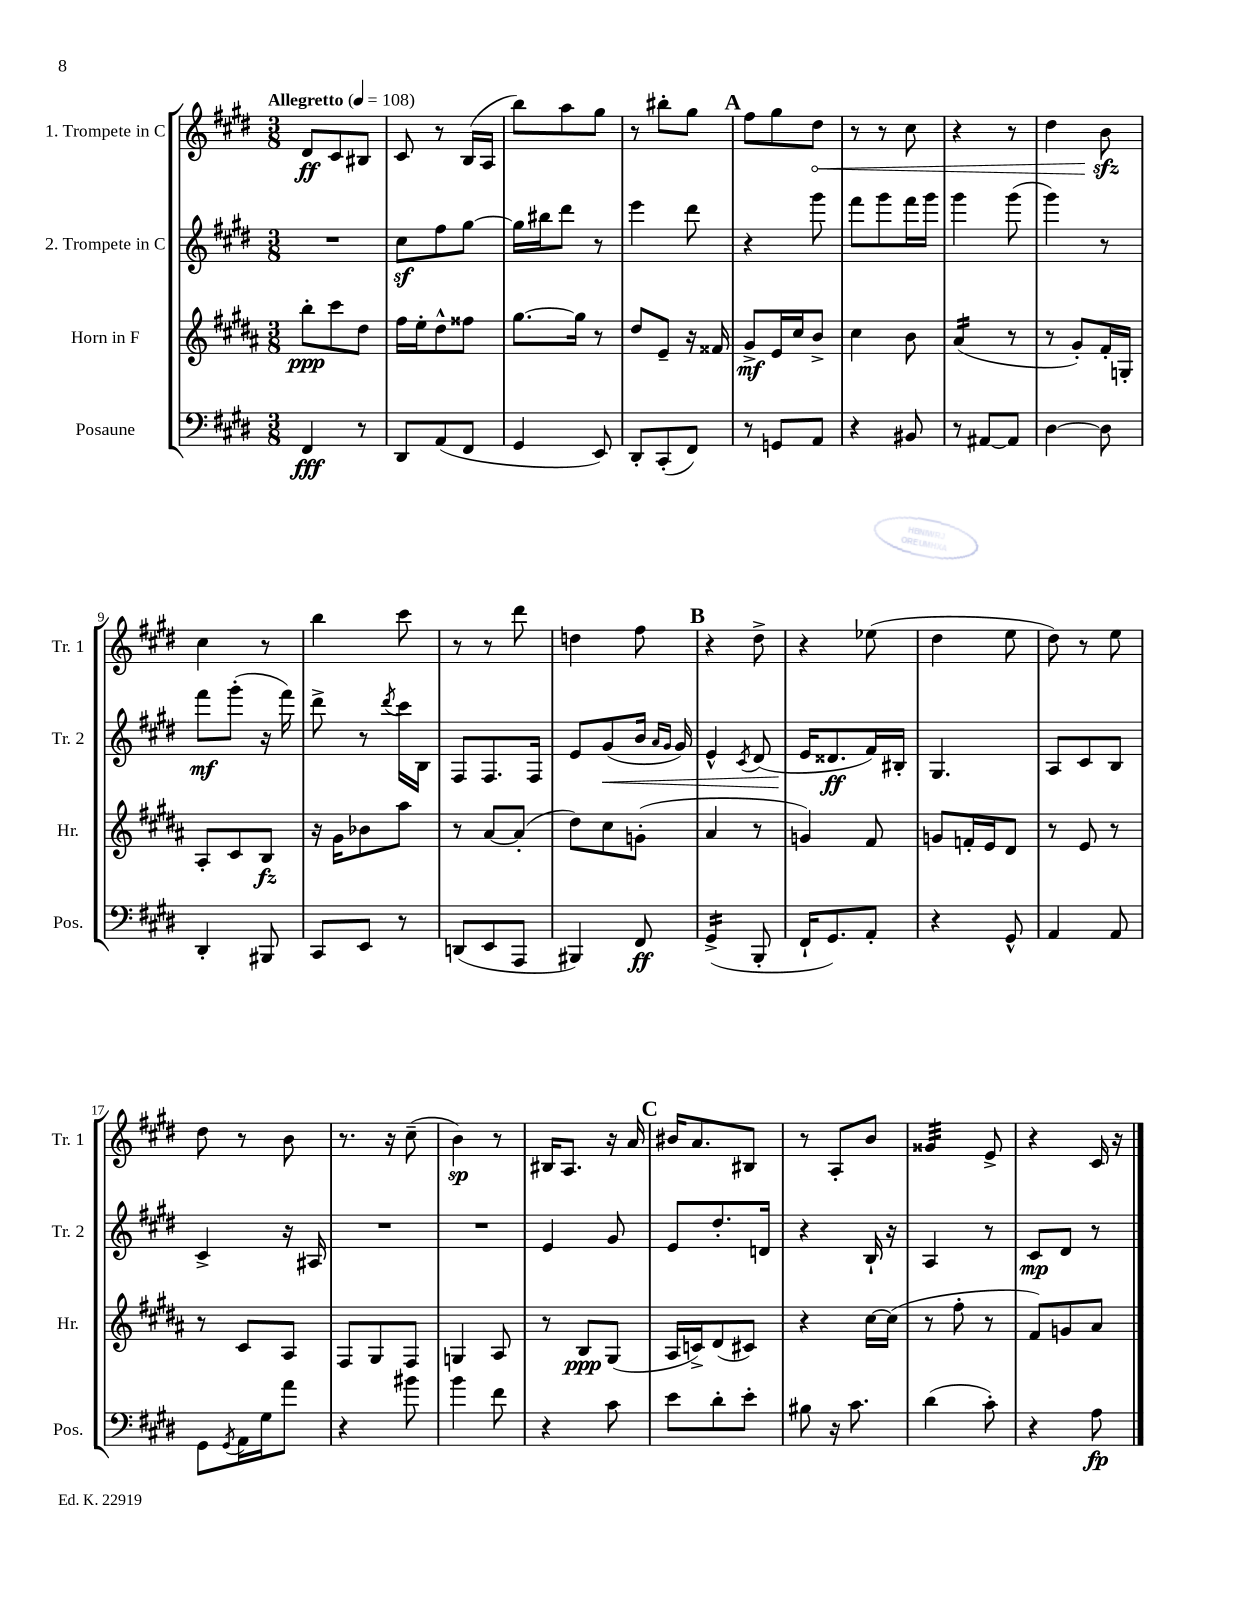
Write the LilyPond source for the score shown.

<<
\new StaffGroup <<
\new Staff = "s0" \with { instrumentName = "1. Trompete in C" shortInstrumentName = "Tr. 1" } {
    \clef treble \key e \major \numericTimeSignature \time 3/8 \tempo "Allegretto" 4 = 108
    dis'8\ff cis'8 bis8 |
    cis'8 r8 b16( a16 |
    b''8) a''8 gis''8 |
    r8 bis''8-. gis''8 |
    \mark \markup { \bold "A" } fis''8 gis''8 \once \override Hairpin.circled-tip = ##t dis''8\< |
    r8 r8 cis''8 |
    r4 r8 |
    dis''4 b'8\sfz\! |
    cis''4 r8 |
    b''4 cis'''8 |
    r8 r8 dis'''8 |
    d''4 fis''8 |
    \mark \markup { \bold "B" } r4 dis''8-> |
    r4 ees''8( |
    dis''4 e''8 |
    dis''8) r8 e''8 |
    dis''8 r8 b'8 |
    r8. r16 cis''8--( |
    b'4\sp) r8 |
    bis16 a8. r16 a'16 |
    \mark \markup { \bold "C" } bis'16 a'8. bis8 |
    r8 a8-. b'8 |
    gisis'4:32 e'8-> |
    r4 cis'16 r16 \bar "|." |
}
\new Staff = "s1" \with { instrumentName = "2. Trompete in C" shortInstrumentName = "Tr. 2" } {
    \clef treble \key e \major \numericTimeSignature \time 3/8
    R4. |
    cis''8\sf fis''8 gis''8~ |
    gis''16 bis''16 dis'''8 r8 |
    e'''4 dis'''8 |
    \mark \markup { \bold "A" } r4 gis'''8 |
    fis'''8 gis'''8 fis'''16 gis'''16 |
    gis'''4 gis'''8( |
    gis'''4) r8 |
    fis'''8\mf gis'''8-.( r16 fis'''16) |
    dis'''8-> r8 \acciaccatura { dis'''8 } cis'''16 b16 |
    fis8 fis8. fis16 |
    e'8 gis'8\<( b'16 \grace { a'16 gis'16 } gis'16) |
    \mark \markup { \bold "B" } e'4-^ \acciaccatura { cis'8 } dis'8( |
    e'16\! disis'8.\ff fis'16) bis16-. |
    gis4. |
    a8 cis'8 b8 |
    cis'4-> r16 ais16 |
    R4. |
    R4. |
    e'4 gis'8 |
    \mark \markup { \bold "C" } e'8 dis''8.-. d'16 |
    r4 b16-! r16 |
    a4 r8 |
    cis'8\mp dis'8 r8 \bar "|." |
}
\new Staff = "s2" \with { instrumentName = "Horn in F" shortInstrumentName = "Hr." } {
    \clef treble \key b \major \numericTimeSignature \time 3/8
    b''8-.\ppp cis'''8 dis''8 |
    fis''16 e''16-. dis''8-^ fisis''8 |
    gis''8.~ gis''16 r8 |
    dis''8 e'8-- r16 fisis'16 |
    \mark \markup { \bold "A" } gis'8->\mf e'16 cis''16 b'8-> |
    cis''4 b'8 |
    ais'4:16( r8 |
    r8 gis'8-.) fis'16-. g16-. |
    ais8-. cis'8 b8\fz |
    r16 gis'16 bes'8 ais''8 |
    r8 ais'8~ ais'8-.( |
    dis''8) cis''8 g'8-.( |
    \mark \markup { \bold "B" } ais'4 r8 |
    g'4) fis'8 |
    g'8 f'16-. e'16 dis'8 |
    r8 e'8 r8 |
    r8 cis'8 ais8 |
    fis8 gis8 fis8 |
    g4 ais8 |
    r8 b8\ppp gis8( |
    \mark \markup { \bold "C" } ais16 c'16->) dis'8( cis'8) |
    r4 cis''16~ cis''16( |
    r8 fis''8-. r8 |
    fis'8) g'8 ais'8 \bar "|." |
}
\new Staff = "s3" \with { instrumentName = "Posaune" shortInstrumentName = "Pos." } {
    \clef bass \key e \major \numericTimeSignature \time 3/8
    fis,4\fff r8 |
    dis,8 a,8( fis,8 |
    gis,4 e,8) |
    dis,8-. cis,8-.( fis,8) |
    \mark \markup { \bold "A" } r8 g,8 a,8 |
    r4 bis,8 |
    r8 ais,8~ ais,8 |
    dis4~ dis8 |
    dis,4-. bis,,8 |
    cis,8 e,8 r8 |
    d,8( e,8 a,,8 |
    bis,,4) fis,8\ff |
    \mark \markup { \bold "B" } gis,4:16->( b,,8-. |
    fis,16-! gis,8.) a,8-. |
    r4 gis,8-^ |
    a,4 a,8 |
    gis,8 \acciaccatura { gis,8 } a,16 gis16 a'8 |
    r4 bis'8 |
    b'4 fis'8 |
    r4 cis'8 |
    \mark \markup { \bold "C" } e'8 dis'8-. e'8-. |
    bis8 r16 cis'8. |
    dis'4( cis'8-.) |
    r4 a8\fp \bar "|." |
}
>>
>>
